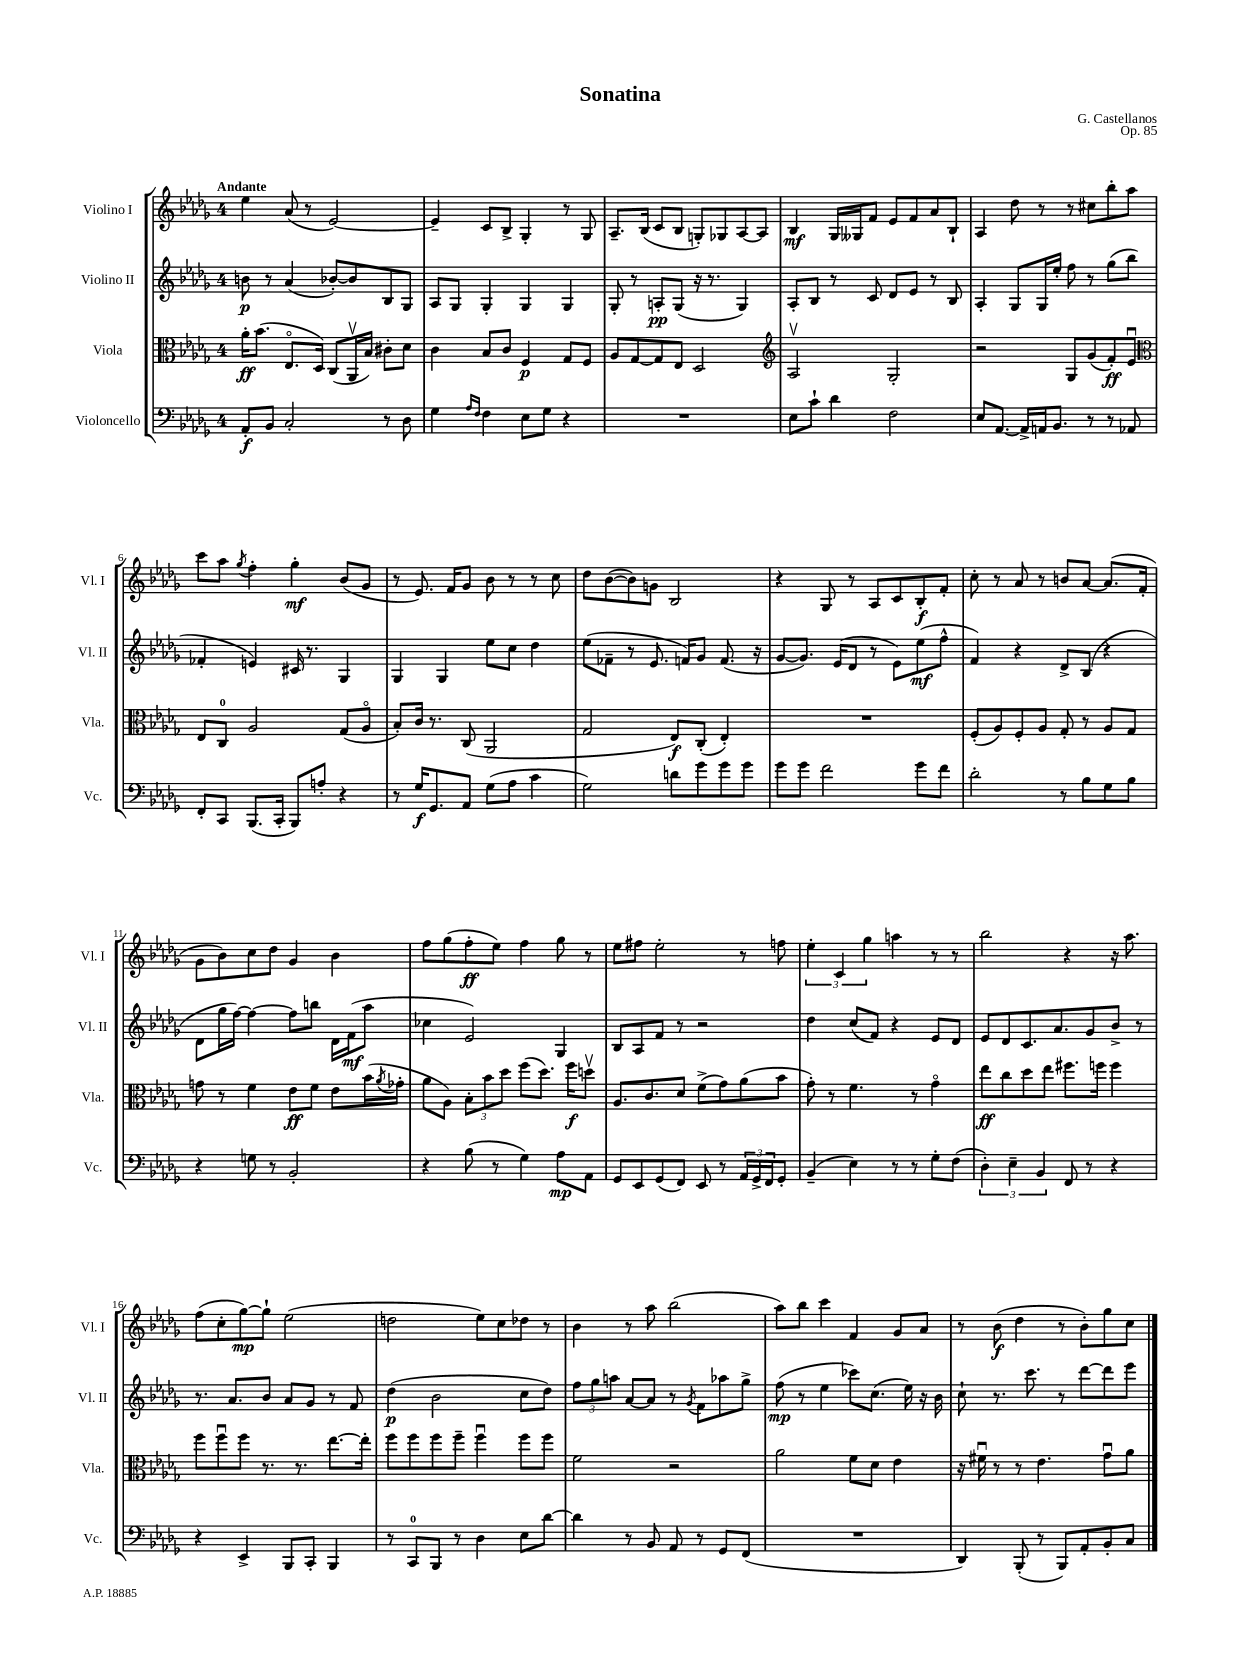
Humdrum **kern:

**kern	**kern	**kern	**kern
*staff4	*staff3	*staff2	*staff1
*clefF4	*clefC3	*clefG2	*clefG2
*k[b-e-a-d-g-]	*k[b-e-a-d-g-]	*k[b-e-a-d-g-]	*k[b-e-a-d-g-]
*M4/4	*M4/4	*M4/4	*M4/4
8AA-'	16a-'	8b	4ee-
.	(8.b-	.	.
8BB-	.	8r	.
2C'	8.E-o	(4a-	(8a-
.	.	.	8r
.	16D-)	.	.
.	(8C	[8b-')	[2e-)
.	16AA-v	8b-]	.
.	16B-)	.	.
8r	8c#'	8B-	.
8D-	8d-	8G-	.
=	=	=	=
4G-	4c	8A-	4e-~]
.	.	8G-	.
16qqA-	.	.	.
16qqF	.	.	.
4F	8B-	4G-'	8c
.	8c	.	8B-^
8E-	4F	4G-	4G-'
8G-	.	.	.
4r	8G-	4G-	8r
.	8F	.	8G-
=	=	=	=
1r	8A-	8G-'	8.A-~
.	[8G-	8r	.
.	.	.	(16B-
.	8G-]	8A'	8c
.	8E-	(8G-	8B-
.	2D-	16r	8G')
.	.	8.r	.
.	.	.	8G-
.	.	4G-)	[8A-
.	.	.	8A-]
=	=	=	=
*	*clefG2	*	*
8E-	2A-v	8A-'	4B-
8c`	.	8B-	.
4d-	.	8r	16G-
.	.	.	16G--
.	.	8c	8f
2F	2G-'	8d-	8e-
.	.	8e-	8f
.	.	8r	8a-
.	.	8B-	8B-`
=	=	=	=
8E-	2r	4A-'	4A-
[8.AA-	.	.	.
.	.	8G-	8dd-
16AA-^]	.	.	.
16AA	.	16G-	8r
8.BB-	.	16ee-'	.
.	8G-	8ff	8r
8r	(8g-	8r	8cc#
8r	8f')	(8gg-	8bb-'
8AA-	8e-u	8bb-	8aa-
=	=	=	=
*	*clefC3	*	*
8FF'	8E-	4f-'	8ccc
8CC	8C	.	8aa-
.	.	.	8qgg-
(8.BBB-	2A-	4e)	4ff'
16CC'	.	.	.
8BBB-)	.	16c#	4gg-'
.	.	8.r	.
8A'	.	.	.
4r	(8G-	4G-	(8b-
.	8A-o	.	8g-
=	=	=	=
8r	8B-')	4G-	8r
16G-	16c	.	8.e-)
8.GG-	8.r	.	.
.	.	4G-	.
.	.	.	16f
8AA-	(8C	.	8g-
(8G-	2AA-	8ee-	8b-
8A-	.	8cc	8r
4c	.	4dd-	8r
.	.	.	8cc
=	=	=	=
2G-)	2G-	(8ee-	8dd-
.	.	8f-~	([8b-
.	.	8r	8b-])
.	.	8.e-	8g
8d	8E-)	.	2B-
.	.	16f)	.
8g-	(8C'	8g-	.
8g-	4E-')	(8.f	.
8g-	.	.	.
.	.	16r	.
=	=	=	=
8g-	1r	[8g-	4r
8g-	.	8.g-])	.
2f	.	.	8G-
.	.	(16e-	.
.	.	8d-	8r
.	.	8r	8A-
.	.	8e-)	8c
8g-	.	(8ee-	8B-'
8f	.	8ff^^	8f'
=	=	=	=
2d-'	(8F'	4f)	8cc'
.	8A-)	.	8r
.	8F'	4r	8a-
.	8A-	.	8r
8r	8G-'	8d-^	8b
8B-	8r	(8B-	[8a-
8G-	8A-	4r	(8.a-]
8B-	8G-	.	.
.	.	.	16f'
=	=	=	=
4r	8g	8d-	8g-
.	8r	16gg-	8b-)
.	.	[16ff)	.
8G	4f	4ff_	8cc
8r	.	.	8dd-
2BB-'	8e-	8ff]	4g-
.	8f	8bb	.
.	8e-	16d-	4b-
.	.	(16f	.
.	(16b-	8aa-	.
.	8qa-	.	.
.	16g-'	.	.
=	=	=	=
4r	8a-	4cc-	8ff
.	8A-)	.	(8gg-
(8B-	12B-'	2e-)	8ff'
.	12b-	.	.
8r	.	.	8ee-)
.	12dd-	.	.
4G-)	(8ff	.	4ff
.	8.dd-)	.	.
8A-	.	4G-	8gg-
.	16ff	.	.
8AA-	8ddv	.	8r
=	=	=	=
8GG-	8.A-	8B-	8ee-
8EE-	.	8A-	8ff#
.	8.c	.	.
(8GG-	.	8f	2ee-'
8FF)	8d-	8r	.
8EE-	(8f^	2r	.
8r	8g-)	.	.
24AA-	(8a-	.	8r
24GG-^	.	.	.
24FF	.	.	.
8GG-'	8b-	.	8ff
=	=	=	=
(4BB-~	8g-')	4dd-	6ee-'
.	8r	.	.
.	.	.	6c
4E-)	4.f	(8cc	.
.	.	.	6gg-
.	.	8f)	.
8r	.	4r	4aa
8r	8r	.	.
8G-'	4g-o	8e-	8r
(8F	.	8d-	8r
=	=	=	=
6D-')	8ee-	8e-	2bb-
.	8cc	8d-	.
6E-~	.	.	.
.	8dd-	8.c	.
6BB-	.	.	.
.	8ee-	.	.
.	.	8.a-	.
8FF	8.ff#	.	4r
8r	.	8g-	.
.	16ff	.	.
4r	4ff	8b-^	16r
.	.	.	8.aa-
.	.	8r	.
=	=	=	=
4r	8ff	8.r	(8ff
.	8ffu	.	8cc'
.	.	8.a-	.
4EE-^	8ff	.	[8gg-)
.	8.r	8b-	8gg-`]
8BBB-	.	8a-	(2ee-
.	8.r	.	.
8CC'	.	8g-	.
4BBB-	[8.ee-	8r	.
.	.	8f	.
.	16ee-']	.	.
=	=	=	=
8r	8ff	(4dd-	2dd
8CC	8ff	.	.
8BBB-	8ff	2b-	.
8r	8ff~	.	.
4D-	4ffu	.	8ee-)
.	.	.	8cc
8E-	8ff	8cc	8dd-
[8d-	8ff	8dd-)	8r
=	=	=	=
4d-]	2f	12ff	4b-
.	.	12gg-	.
.	.	12aa	.
8r	.	[8a-	8r
8BB-	.	8a-]	8aa-
8AA-	2r	8r	(2bb-
.	.	8qg-	.
8r	.	8f	.
8GG-	.	8aa-	.
(8FF	.	8gg-^	.
=	=	=	=
1r	2a-	(8ff	8aa-)
.	.	8r	8bb-
.	.	4ee-	4ccc
.	8f	8ccc-)	4f
.	8d-	(8.cc	.
.	4e-	.	8g-
.	.	16ee-)	.
.	.	16r	8a-
.	.	16b-	.
=	=	=	=
4DD-)	16r	8cc`	8r
.	16f#u	.	.
.	8r	8.r	(8b-
(8BBB-'	8r	.	4dd-
.	.	8.ccc	.
8r	4.e-	.	.
8BBB-)	.	8r	8r
8AA-'	.	[8ddd-	8b-')
8BB-'	8g-u	8ddd-]	8gg-
8C	8a-	8eee-	8cc
==	==	==	==
*-	*-	*-	*-
